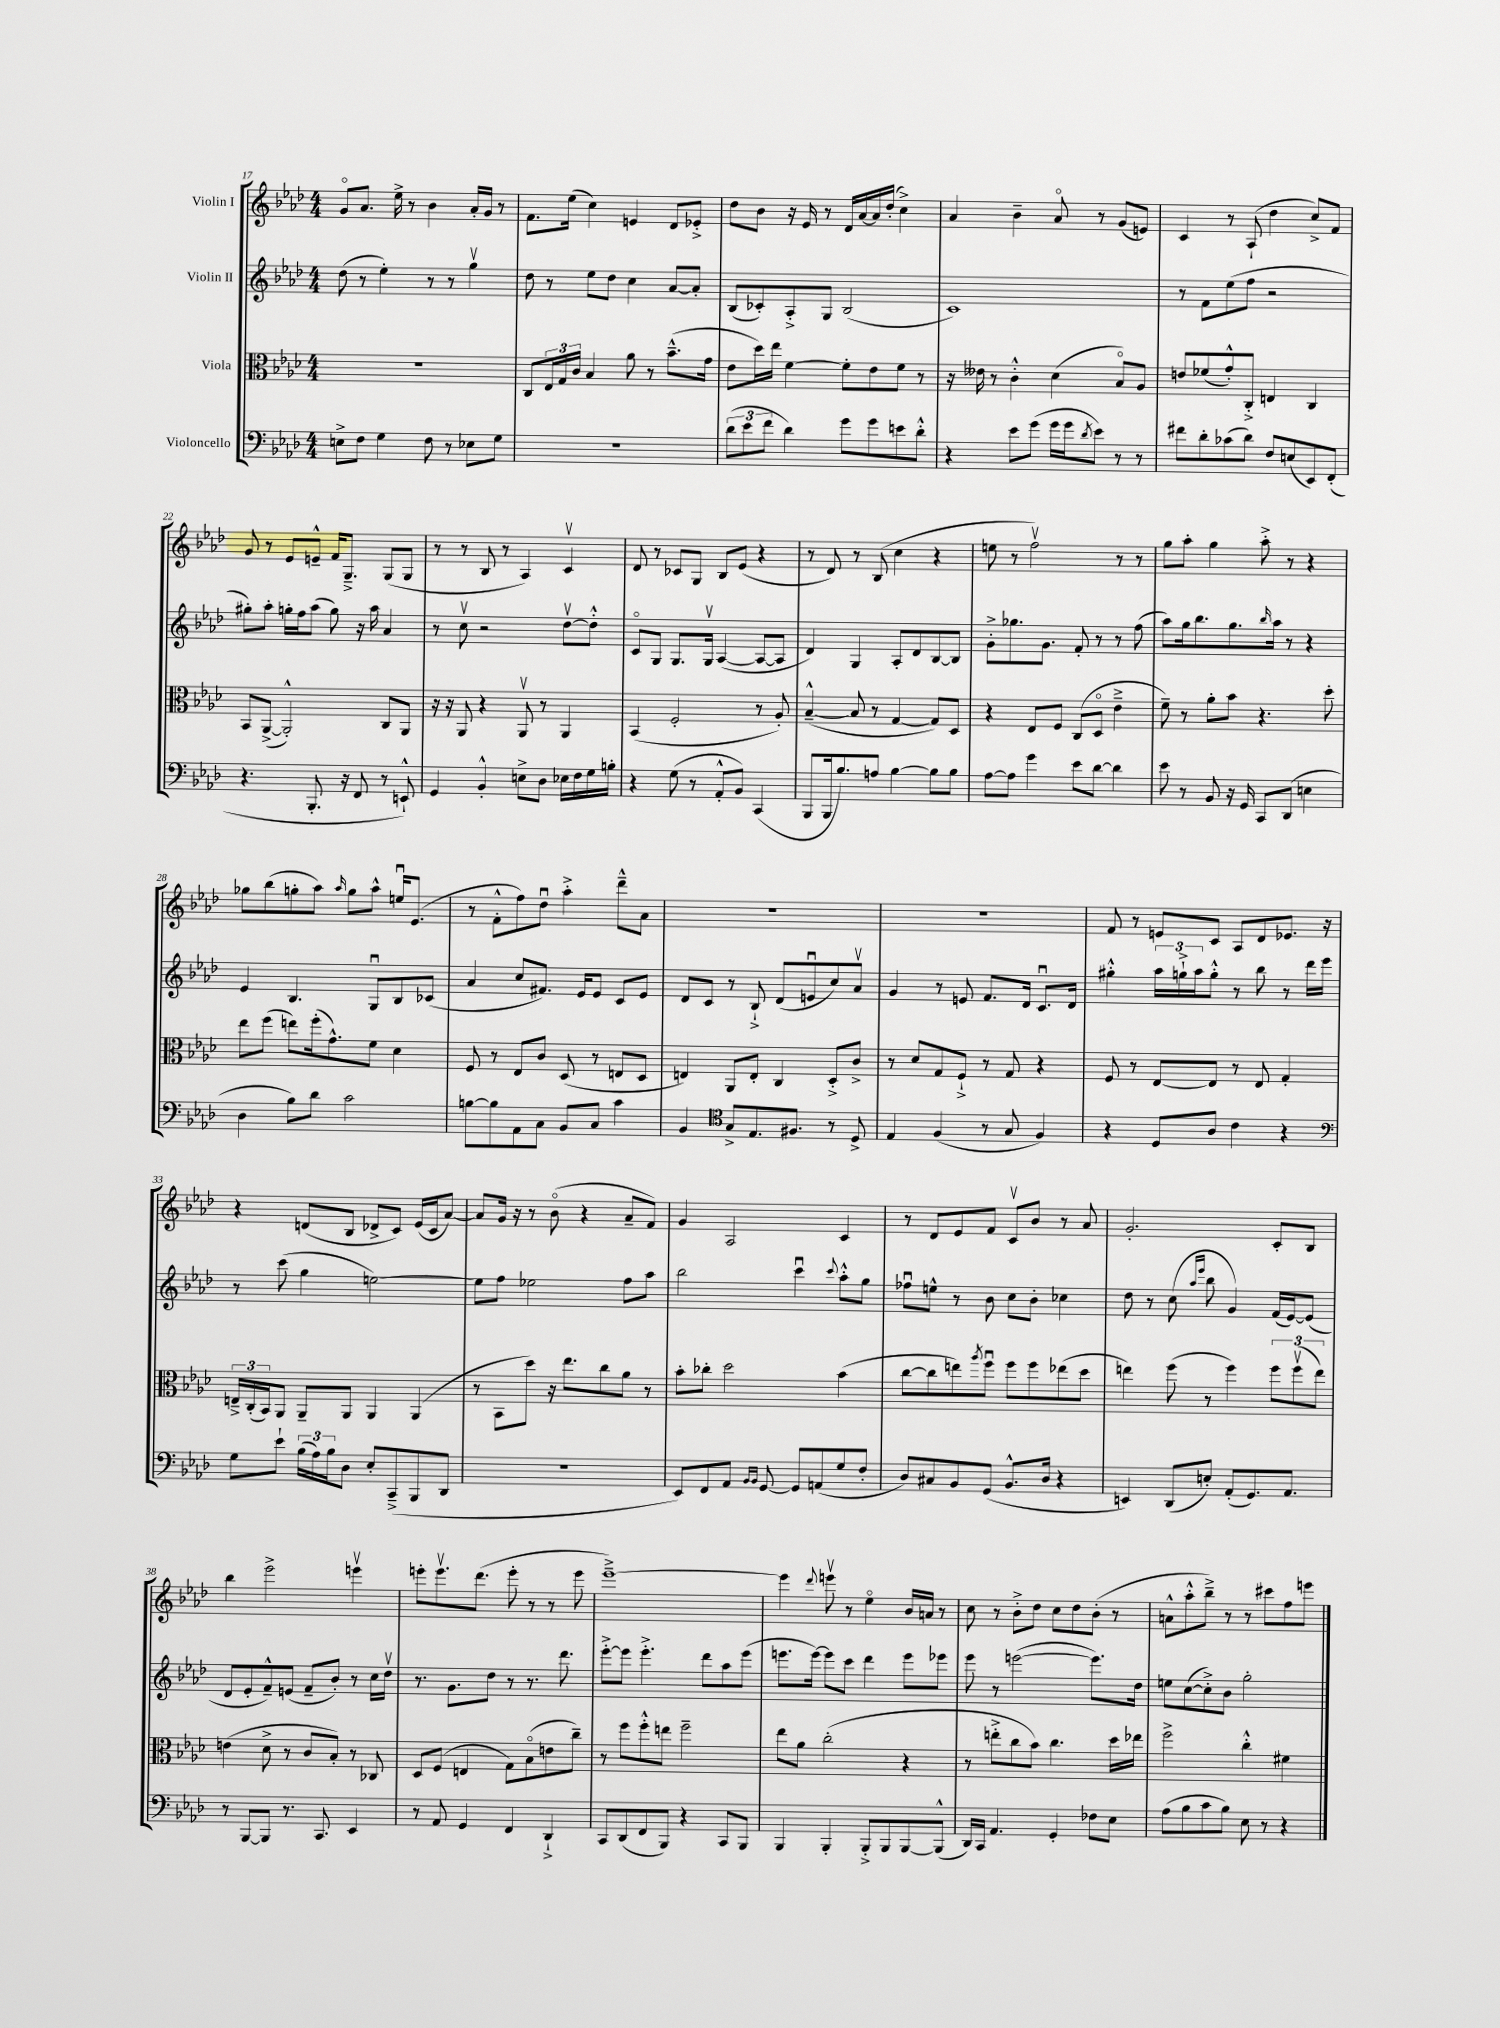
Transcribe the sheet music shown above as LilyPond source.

<<
\new StaffGroup <<
\new Staff = "s0" \with { instrumentName = "Violin I" } {
    \clef treble \key aes \major \numericTimeSignature \time 4/4
    g'8\flageolet aes'8. ees''16-> r8 bes'4 aes'16-. g'16 r8 |
    f'8. ees''16( c''4) e'4 des'8 ees'8-.-> |
    des''8 bes'8 r16 ees'16 r8 des'16 aes'16~ aes'16 des''16-.( c''4->) |
    aes'4 bes'4-- aes'8\flageolet r8 g'8( e'8) |
    c'4 r8 aes8-!( des''4 c''8->) f'8 |
    g'8 r8 ees'8 e'8---^ f'16 g8.---> g8( g8 |
    r8 r8 bes8 r8 aes4) c'4\upbow |
    des'8 r8 ces'8 g8 bes8 ees'8( r4 |
    r8 des'8) r8 bes8( c''4 r4 |
    e''8 r8 f''2\upbow) r8 r8 |
    g''8 aes''8-. g''4 aes''8-.-> r8 r4 |
    ges''8 bes''8( g''8-. aes''8) \grace { aes''16 } g''8 aes''8-^ e''16\downbow ees'8.( |
    r8 f'8-.-^ f''8) des''8\downbow aes''4-.-> des'''8---^ aes'8 |
    R1 |
    R1 |
    f'8 r8 e'8 c'8 aes8 des'8 ees'8. r16 |
    r4 d'8( bes8 des'8-> c'8) ees'16( c'16 aes'8~) |
    aes'8 g'16 r16 r8 bes'8\flageolet( r4 aes'8-- f'8) |
    g'4 aes2 c'4 |
    r8 des'8 ees'8 f'8 c'8\upbow bes'8 r8 aes'8 |
    g'2.-. c'8-. bes8 |
    bes''4 ees'''2-> e'''4\upbow |
    e'''8-. e'''8.\upbow des'''8.( e'''8-. r8 r8 e'''8 |
    ees'''1~--->) |
    ees'''4 \appoggiatura { des'''8 } e'''8\upbow r8 ees''4\flageolet bes'16 a'16 r8 |
    c''8 r8 bes'8-.-> des''8 c''8 des''8 bes'8-.( r8 |
    a'8-^ aes''8-.-^ bes''8--->) r8 r8 cis'''8 f''8 e'''8 \bar "|." |
}
\new Staff = "s1" \with { instrumentName = "Violin II" } {
    \clef treble \key aes \major \numericTimeSignature \time 4/4
    des''8( r8 ees''4-.) r8 r8 g''4\upbow |
    des''8 r8 ees''8 des''8 c''4 aes'8~ aes'8-. |
    bes8( ces'8-.) aes8-.-> g8 bes2( |
    c'1) |
    r8 f'8 ees''8( f''8 r2 |
    gis''8-.) aes''8-. g''16-. f''16 aes''8( g''8) r16 aes''16 aes'4 |
    r8 c''8\upbow r2 des''8~\upbow des''8-.-^ |
    c'8\flageolet g8 g8. g16\upbow aes4~( aes8~ aes8 |
    des'4) g4 aes8-. des'8 bes8~ bes8 |
    g'8-.-> ges''8. g'8. f'8-. r8 r8 f''8( |
    aes''8) g''16 bes''8. g''8. \grace { bes''16 } aes''16 r8 r4 |
    ees'4 bes4. g8\downbow bes8 ces'8( |
    aes'4 c''8 fis'8.) ees'16 ees'8 c'8 ees'8 |
    des'8 c'8 r8 bes8-!-> des'8( e'8\downbow c''8) aes'8\upbow |
    g'4 r8 e'8 f'8. des'16 c'8.\downbow des'16 |
    gis''4-.-^ \tuplet 3/2 { aes''16 g''16-!-> aes''16 } g''8-.-^ r8 bes''8 r8 des'''16 ees'''16 |
    r8 c'''8( g''4 e''2~) |
    e''8 f''8 ees''2 f''8 aes''8 |
    bes''2 c'''4\downbow \appoggiatura { c'''8 } aes''8-.-^ g''8 |
    fes''8\downbow e''8-^ r8 bes'8 c''8 bes'8-. ces''4 |
    des''8 r8 c''8( \grace { aes''16 ees'''16 } bes''8 g'4) f'16( ees'16~) ees'8( |
    des'8 ees'8-. f'8---^) e'8( f'8-- bes'8-.) r8 c''16 des''16\upbow |
    r8. g'8. des''8 r8 r8. des'''8. |
    ees'''8~-.-> ees'''8 ees'''4.-.-> des'''8 aes''8 ees'''8( |
    e'''8. e'''16~) e'''8 c'''8 des'''4 e'''8 ees'''8 |
    ees'''8 r8 e'''2~( e'''8.) des''16 |
    e''8 c''8~( c''8-.->) bes'8 g''2-. \bar "|." |
}
\new Staff = "s2" \with { instrumentName = "Viola" } {
    \clef alto \key aes \major \numericTimeSignature \time 4/4
    R1 |
    c8 \tuplet 3/2 { ees16 g16 c'16 } bes4 aes'8 r8 bes'8.---^( g'16 |
    ees'8 des''16) ees''16 f'4~ f'8-. ees'8 f'8 r8 |
    r16 eeses'16 r8 c'4-.-^ des'4( bes8\flageolet) aes8 |
    e'8 fes'8( g'8-.-^) c8-.-> e4 c4 |
    bes,8 aes,8~->( aes,2-.-^) c8 aes,8 |
    r16 r16 aes,8 r4 aes,8\upbow r8 aes,4 |
    bes,4( f2-. r8 aes8-.) |
    bes4~---^( bes8 r8 g4~ g8) des8 |
    r4 ees8 f8 c8( des8\flageolet ees'4---> |
    f'8--) r8 aes'8-. bes'8 r4. des''8-. |
    ees''8 f''8( e''8) f''16-.( g'8.-^) f'8 des'4 |
    f8 r8 ees8 c'8 des8( r8 e8 des8 |
    e4) aes,8 e8-. c4 des8-.-> c'8-> |
    r8 des'8 g8 f8-!-> r8 g8 r4 |
    f8 r8 ees8~ ees8 r8 ees8 g4-. |
    \tuplet 3/2 { e16---> c16-.( bes,16) } aes,8 aes,8-- aes,8 aes,4 aes,4( |
    r8 bes,8 des''8) r16 ees''8. c''8 aes'8 r8 |
    bes'8-. ces''8-. des''2 bes'4( |
    c''8~ c''8 e''8) \acciaccatura { aes''8 } f''8\downbow f''8 f''8 ees''8( des''8 |
    e''4) f''8( r8 f''4) \tuplet 3/2 { f''8 f''8\upbow( e''8) } |
    e'4( des'8-> r8 c'8 bes8-.) r8 ces8 |
    des8 f8( e4 g8) bes8\flageolet( e'8 c''8--) |
    r8 f''8 f''8-.-^ e''8 f''2-- |
    ees''8 aes'8 c''2-.( r4 |
    r8 e''8-.-> c''8 bes'8) c''4. des''16 ees''16 |
    f''2-> c''4-.-^ fis'4 \bar "|." |
}
\new Staff = "s3" \with { instrumentName = "Violoncello" } {
    \clef bass \key aes \major \numericTimeSignature \time 4/4
    e8-> f8 g4 f8 r8 ees8 g8 |
    r1 |
    \tuplet 3/2 { des'8( ees'8 f'8 } des'4) g'8 g'8 e'8 des'8-.-^ |
    r4 ees'8 g'8( g'16 g'16 \acciaccatura { des'8 } ees'8) r8 r8 |
    fis'8 des'8-. ces'8( des'8) f8 e8( ees,8) f,8-.( |
    r4. bes,,8.-. r16 f,8 r8 e,8-!-^) |
    g,4 bes,4-.-^ e8-> des8 ees16 f16 g16 b16-. |
    r4 g8( r8 aes,8-.-^ bes,8) c,4( |
    bes,,8 bes,,16 bes8.) a8 bes4~ bes8 bes8 |
    aes8~ aes8 g'4 ees'8 des'8~ des'4 |
    ees'8 r8 bes,8 r16 g,16 c,8 des,8( e4 |
    des4 bes8) des'8 c'2 |
    b8~ b8 aes,8 c8 bes,8 c8 c'4 |
    bes,4 \clef tenor g8-> ees8. fis8. r8 des8-> |
    ees4 f4( r8 g8 f4) |
    r4 des8 aes8 c'4 r4 |
    \clef bass g8 ees'8-! \tuplet 3/2 { bes16( aes16) bes16 } des8 ees8-. c,8--->( bes,,8 des,8 |
    r1 |
    ees,8) f,8 aes,8 \grace { bes,16 bes,16 } g,8~ g,8 a,8( g8 f8-. |
    des8) cis8 bes,8 g,8( bes,8.-^ des16 r4 |
    e,4) des,8( e8-.) aes,8-.( g,8.) aes,8. |
    r8 bes,,8~ bes,,8 r8. c,8. ees,4 |
    r8 aes,8 g,4 f,4 des,4-!-> |
    c,8 des,8( f,8 bes,,8) r4 c,8 bes,,8 |
    bes,,4 bes,,4-. bes,,8-.-> bes,,8 bes,,8~ bes,,8-^( |
    des,16) c,16 aes,4. g,4-. fes8 ees8 |
    aes8( bes8 c'8 bes8) ees8 r8 r4 \bar "|." |
}
>>
>>
\layout { \context { \Score currentBarNumber = #17 } }
